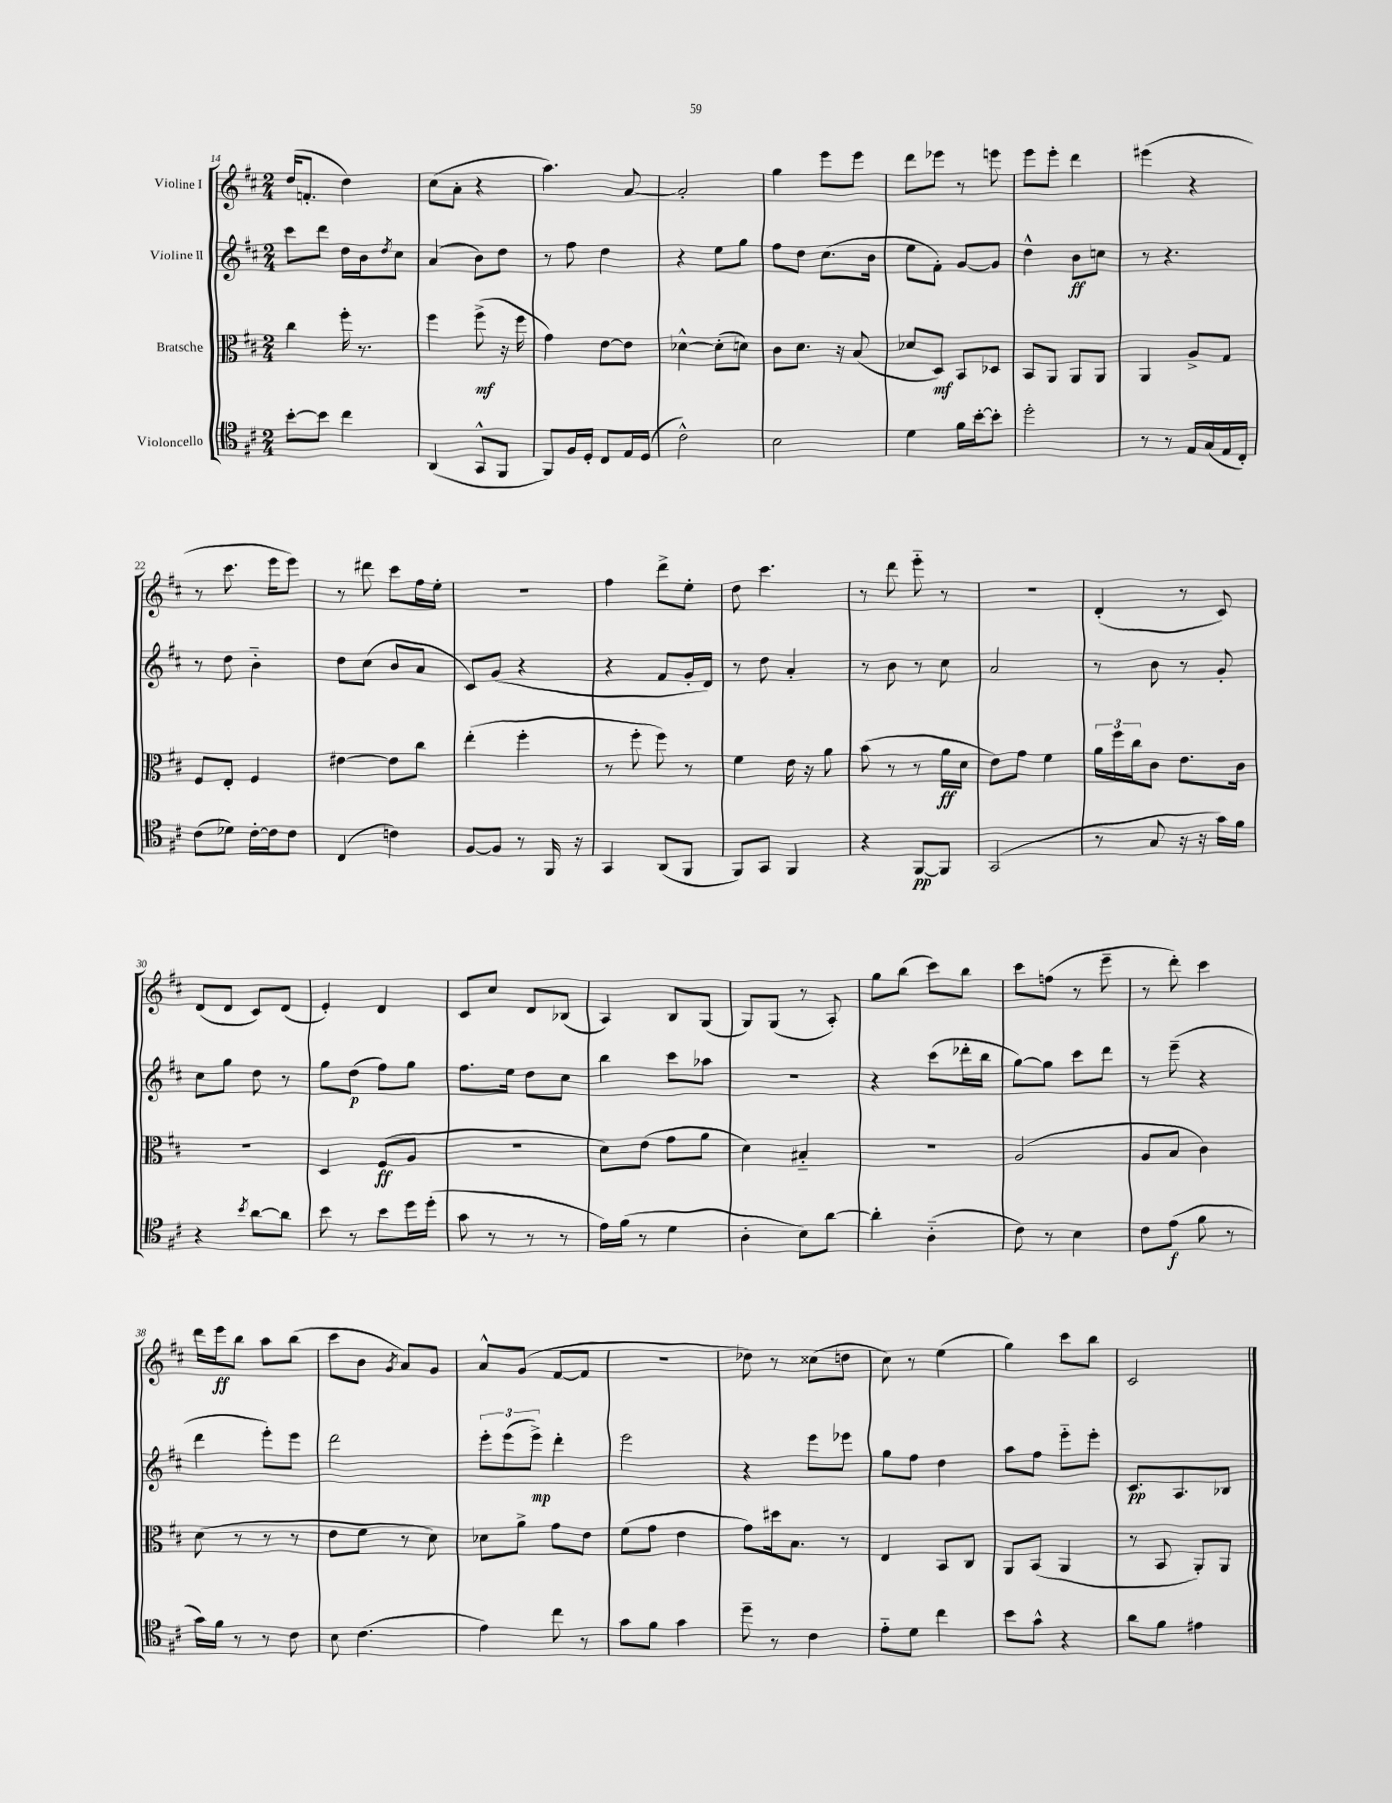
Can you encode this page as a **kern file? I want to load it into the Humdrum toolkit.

**kern	**dynam	**kern	**dynam	**kern	**dynam	**kern	**dynam
*part4	*part4	*part3	*part3	*part2	*part2	*part1	*part1
*staff4	*staff4	*staff3	*staff3	*staff2	*staff2	*staff1	*staff1
*I"Violoncello	*	*I"Bratsche	*	*I"Violine II	*	*I"Violine I	*
*clefC4	*	*clefC3	*	*clefG2	*	*clefG2	*
*k[f#c#]	*	*k[f#c#]	*	*k[f#c#]	*	*k[f#c#]	*
*M2/4	*	*M2/4	*	*M2/4	*	*M2/4	*
=14	=14	=14	=14	=14	=14	=14	=14
[8b'\L	.	4cc#\	.	8ccc#\L	.	(16dd/KL	.
.	.	.	.	.	.	8.fn'/J	.
8b\J]	.	.	.	8ddd\J	.	.	.
4cc#\	.	16ff#'\	.	16dd\LL	.	4dd\)	.
.	.	8.r	.	16b\J	.	.	.
.	.	.	.	8qdd/	.	.	.
.	.	.	.	8cc#\J	.	.	.
=15	=15	=15	=15	=15	=15	=15	=15
(4AA/	.	4ff#\	.	(4a/	.	(8cc#\L	.
.	.	.	.	.	.	8a'\J	.
8GG^^/L	.	(8ff#^\	mf	8b\L)	.	4r	.
8FF#/J	.	16r	.	8dd\J	.	.	.
.	.	16ff#\	.	.	.	.	.
=16	=16	=16	=16	=16	=16	=16	=16
8FF#/L)	.	4g\)	.	8r	.	4.aa\)	.
16F#/L	.	.	.	8ff#\	.	.	.
16D'/JJ	.	.	.	.	.	.	.
8C#/L	.	[8e\L	.	4dd\	.	.	.
16E/L	.	8e\J]	.	.	.	[8a/	.
(16D/JJ	.	.	.	.	.	.	.
=17	=17	=17	=17	=17	=17	=17	=17
2c#^^\)	.	[4d-X^^\	.	4r	.	2a'/]	.
.	.	(8d-'\L]	.	8ee\L	.	.	.
.	.	8dn\J)	.	8gg\J	.	.	.
=18	=18	=18	=18	=18	=18	=18	=18
2B\	.	8c#\L	.	8ff#\L	.	4gg\	.
.	.	8.d\J	.	8dd\J	.	.	.
.	.	.	.	(8.cc#\L	.	8eee\L	.
.	.	16r	.	.	.	.	.
.	.	(8B/	.	.	.	8eee\J	.
.	.	.	.	16b\Jk	.	.	.
=19	=19	=19	=19	=19	=19	=19	=19
4d\	.	8d-X/L	.	8ee\L	.	8ddd\L	.
.	.	8D/J)	mf	8f#'\J)	.	8eee-X\J	.
16f#\LL	.	8BB/L	.	[8g/L	.	8r	.
[16b'\J	.	.	.	.	.	.	.
8b'\J]	.	8D-X/J	.	8g/J]	.	8eeen\	.
=20	=20	=20	=20	=20	=20	=20	=20
2dd'\	.	8BB/L	.	4dd^^\	.	8eee\L	.
.	.	8AA/J	.	.	.	8eee'\J	.
.	.	8AA/L	.	8b\L	ff	4ddd\	.
.	.	8AA/J	.	8ccn\J	.	.	.
=21	=21	=21	=21	=21	=21	=21	=21
8r	.	4AA/	.	8r	.	(4eee#X\	.
8r	.	.	.	4.r	.	.	.
16E/LL	.	8A^/L	.	.	.	4r	.
(16G/	.	.	.	.	.	.	.
16E/	.	8G/J	.	.	.	.	.
16C#'/JJ)	.	.	.	.	.	.	.
!!LO:LB:g=z
=22	=22	=22	=22	=22	=22	=22	=22
(8c#\L	.	8F#/L	.	8r	.	8r	.
8d-X\J)	.	8E'/J	.	8dd\	.	8.ccc#\	.
[16c#'\LL	.	4F#/	.	4b\	.	.	.
16c#\J]	.	.	.	.	.	16eee\KL	.
8c#\J	.	.	.	.	.	8eee\J)	.
=23	=23	=23	=23	=23	=23	=23	=23
(4C#/	.	[4e#X\	.	8dd\L	.	8r	.
.	.	.	.	(8cc#\J	.	8ddd#X\	.
4cn\)	.	8e#\L]	.	8b/L	.	8ccc#\L	.
.	.	8cc#\J	.	8a/J	.	16ff#\L	.
.	.	.	.	.	.	16ee'\JJ	.
=24	=24	=24	=24	=24	=24	=24	=24
[8F#/L	.	(4ee'\	.	8c#/L)	.	2r	.
8F#/J]	.	.	.	(8g/J	.	.	.
8r	.	4ff#'\	.	4r	.	.	.
16FF#/	.	.	.	.	.	.	.
16r	.	.	.	.	.	.	.
=25	=25	=25	=25	=25	=25	=25	=25
4GG/	.	8r	.	4r	.	4ff#\	.
.	.	8ff#'\	.	.	.	.	.
(8AA/L	.	8ff#\)	.	8f#/L	.	8ddd^\L	.
8FF#/J	.	8r	.	16g'/L	.	8ee'\J	.
.	.	.	.	16d/JJ)	.	.	.
=26	=26	=26	=26	=26	=26	=26	=26
8FF#/L)	.	4f#\	.	8r	.	8dd\	.
8GG/J	.	.	.	8dd\	.	4.ccc#\	.
4FF#/	.	16e\	.	4a'/	.	.	.
.	.	16r	.	.	.	.	.
.	.	8a\	.	.	.	.	.
=27	=27	=27	=27	=27	=27	=27	=27
4r	.	(8b\	.	8r	.	8r	.
.	.	8r	.	8b\	.	8ddd\	.
[8FF#/L	pp	8r	.	8r	.	8eee\	.
8FF#/J]	.	16a\LL	ff	8cc#\	.	8r	.
.	.	16d\JJ	.	.	.	.	.
=28	=28	=28	=28	=28	=28	=28	=28
(2GG/	.	8e\L)	.	2a/	.	2r	.
.	.	8g\J	.	.	.	.	.
.	.	4f#\	.	.	.	.	.
=29	=29	=29	=29	=29	=29	=29	=29
8r	.	24a\LL	.	8r	.	(4d'/	.
.	.	24ff#\	.	.	.	.	.
.	.	24cc#\J	.	.	.	.	.
8G/	.	8c#\J	.	8b\	.	.	.
16r	.	8.e\L	.	8r	.	8r	.
16r	.	.	.	.	.	.	.
16g\LL)	.	.	.	8g'/	.	8c#/)	.
16f#\JJ	.	16c#\Jk	.	.	.	.	.
!!LO:LB:g=z
=30	=30	=30	=30	=30	=30	=30	=30
4r	.	2r	.	8cc#\L	.	(8d/L	.
.	.	.	.	8gg\J	.	8d/J	.
8qb/	.	.	.	.	.	.	.
[8a\L	.	.	.	8dd\	.	8c#/L)	.
8a\J]	.	.	.	8r	.	(8d/J	.
=31	=31	=31	=31	=31	=31	=31	=31
8b\	.	4D/	.	8gg\L	.	4e'/)	.
8r	.	.	.	(8dd\J	p	.	.
8b\L	.	(8F#/L	ff	8ff#\L)	.	4d/	.
16dd\L	.	8A/J	.	8gg\J	.	.	.
(16dd'\JJ	.	.	.	.	.	.	.
=32	=32	=32	=32	=32	=32	=32	=32
8g\	.	2r	.	8.ff#\L	.	8c#/L	.
8r	.	.	.	.	.	8cc#/J	.
.	.	.	.	16ee\Jk	.	.	.
8r	.	.	.	8dd\L	.	8d/L	.
8r	.	.	.	8cc#\J	.	(8B-X/J	.
=33	=33	=33	=33	=33	=33	=33	=33
16e\LL)	.	8d\L)	.	4bb\	.	4A/)	.
(16f#\JJ	.	.	.	.	.	.	.
8r	.	(8e\J	.	.	.	.	.
4d\	.	8g\L	.	8ccc#\L	.	8B/L	.
.	.	8a\J	.	8aa-X\J	.	(8G/J	.
=34	=34	=34	=34	=34	=34	=34	=34
4A'\	.	4d\)	.	2r	.	8G/L)	.
.	.	.	.	.	.	(8G/J	.
8B\L)	.	4B#X/	.	.	.	8r	.
[8a\J	.	.	.	.	.	8A'/)	.
=35	=35	=35	=35	=35	=35	=35	=35
4a'\]	.	2r	.	4r	.	8gg\L	.
.	.	.	.	.	.	(8bb\J	.
(4A\	.	.	.	(8ccc#\L	.	8ccc#\L)	.
.	.	.	.	16ddd-X'\L	.	8bb\J	.
.	.	.	.	16bb\JJ	.	.	.
=36	=36	=36	=36	=36	=36	=36	=36
8c#\)	.	(2A/	.	[8gg\L)	.	8ccc#\L	.
8r	.	.	.	8gg\J]	.	(8ffn\J	.
4B\	.	.	.	8ccc#\L	.	8r	.
.	.	.	.	8ddd\J	.	8eee~\	.
=37	=37	=37	=37	=37	=37	=37	=37
8c#\L	.	8A/L	.	8r	.	8r	.
(8e\J	f	8B/J	.	(8eee~\	.	8ddd'\)	.
8f#\	.	4c#\)	.	4r	.	4ccc#\	.
8r	.	.	.	.	.	.	.
!!LO:LB:g=z
=38	=38	=38	=38	=38	=38	=38	=38
16g\LL)	.	(8d\	.	4ddd\	.	16ddd\LL	.
16f#\JJ	.	.	.	.	.	16eee\J	ff
8r	.	8r	.	.	.	8bb\J	.
8r	.	8r	.	8eee'\L)	.	8aa\L	.
8c#\	.	8r	.	8eee\J	.	(8bb\J	.
=39	=39	=39	=39	=39	=39	=39	=39
8B\	.	8e\L	.	2ddd\	.	8ccc#\L	.
(4.c#\	.	8f#\J	.	.	.	8b\J	.
.	.	.	.	.	.	8qg/	.
.	.	8r	.	.	.	8a/L)	.
.	.	8d\)	.	.	.	8g/J	.
=40	=40	=40	=40	=40	=40	=40	=40
4e\)	.	8d-X\L	.	12eee'\L	.	8a^^/L	.
.	.	.	.	(12eee\	.	.	.
.	.	8a^\J	.	.	.	(8g/J	.
.	.	.	.	12eee^\J)	mp	.	.
8cc#\	.	8g\L	.	4ddd'\	.	[8f#/L	.
8r	.	8e\J	.	.	.	8f#/J]	.
=41	=41	=41	=41	=41	=41	=41	=41
8g\L	.	(8f#\L	.	2eee\	.	2r	.
8f#\J	.	8g\J	.	.	.	.	.
4g\	.	4e\	.	.	.	.	.
=42	=42	=42	=42	=42	=42	=42	=42
8dd~\	.	8g\L)	.	4r	.	8dd-X\)	.
8r	.	16dd#X\k	.	.	.	8r	.
.	.	8.B\J	.	.	.	.	.
4c#\	.	.	.	8eee\L	.	(8cc##X\L	.
.	.	8r	.	8eee-X\J	.	8ddn\J	.
=43	=43	=43	=43	=43	=43	=43	=43
8e\L	.	4E/	.	8gg\L	.	8cc#\)	.
8d\J	.	.	.	8ff#\J	.	8r	.
4cc#\	.	8BB/L	.	4dd\	.	(4ee\	.
.	.	8C#/J	.	.	.	.	.
=44	=44	=44	=44	=44	=44	=44	=44
8b\L	.	8AA/L	.	8aa\L	.	4gg\)	.
8g^^\J	.	(8BB/J	.	8ff#\J	.	.	.
4r	.	4AA/	.	8eee\L	.	8ccc#\L	.
.	.	.	.	8eee'\J	.	8bb\J	.
=45	=45	=45	=45	=45	=45	=45	=45
8a\L	.	8r	.	8.c#/L	pp	2c#/	.
8f#\J	.	8BB/	.	.	.	.	.
.	.	.	.	8.A/	.	.	.
4e#X\	.	8AA'/L)	.	.	.	.	.
.	.	8AA/J	.	8B-X/J	.	.	.
==	==	==	==	==	==	==	==
*-	*-	*-	*-	*-	*-	*-	*-
